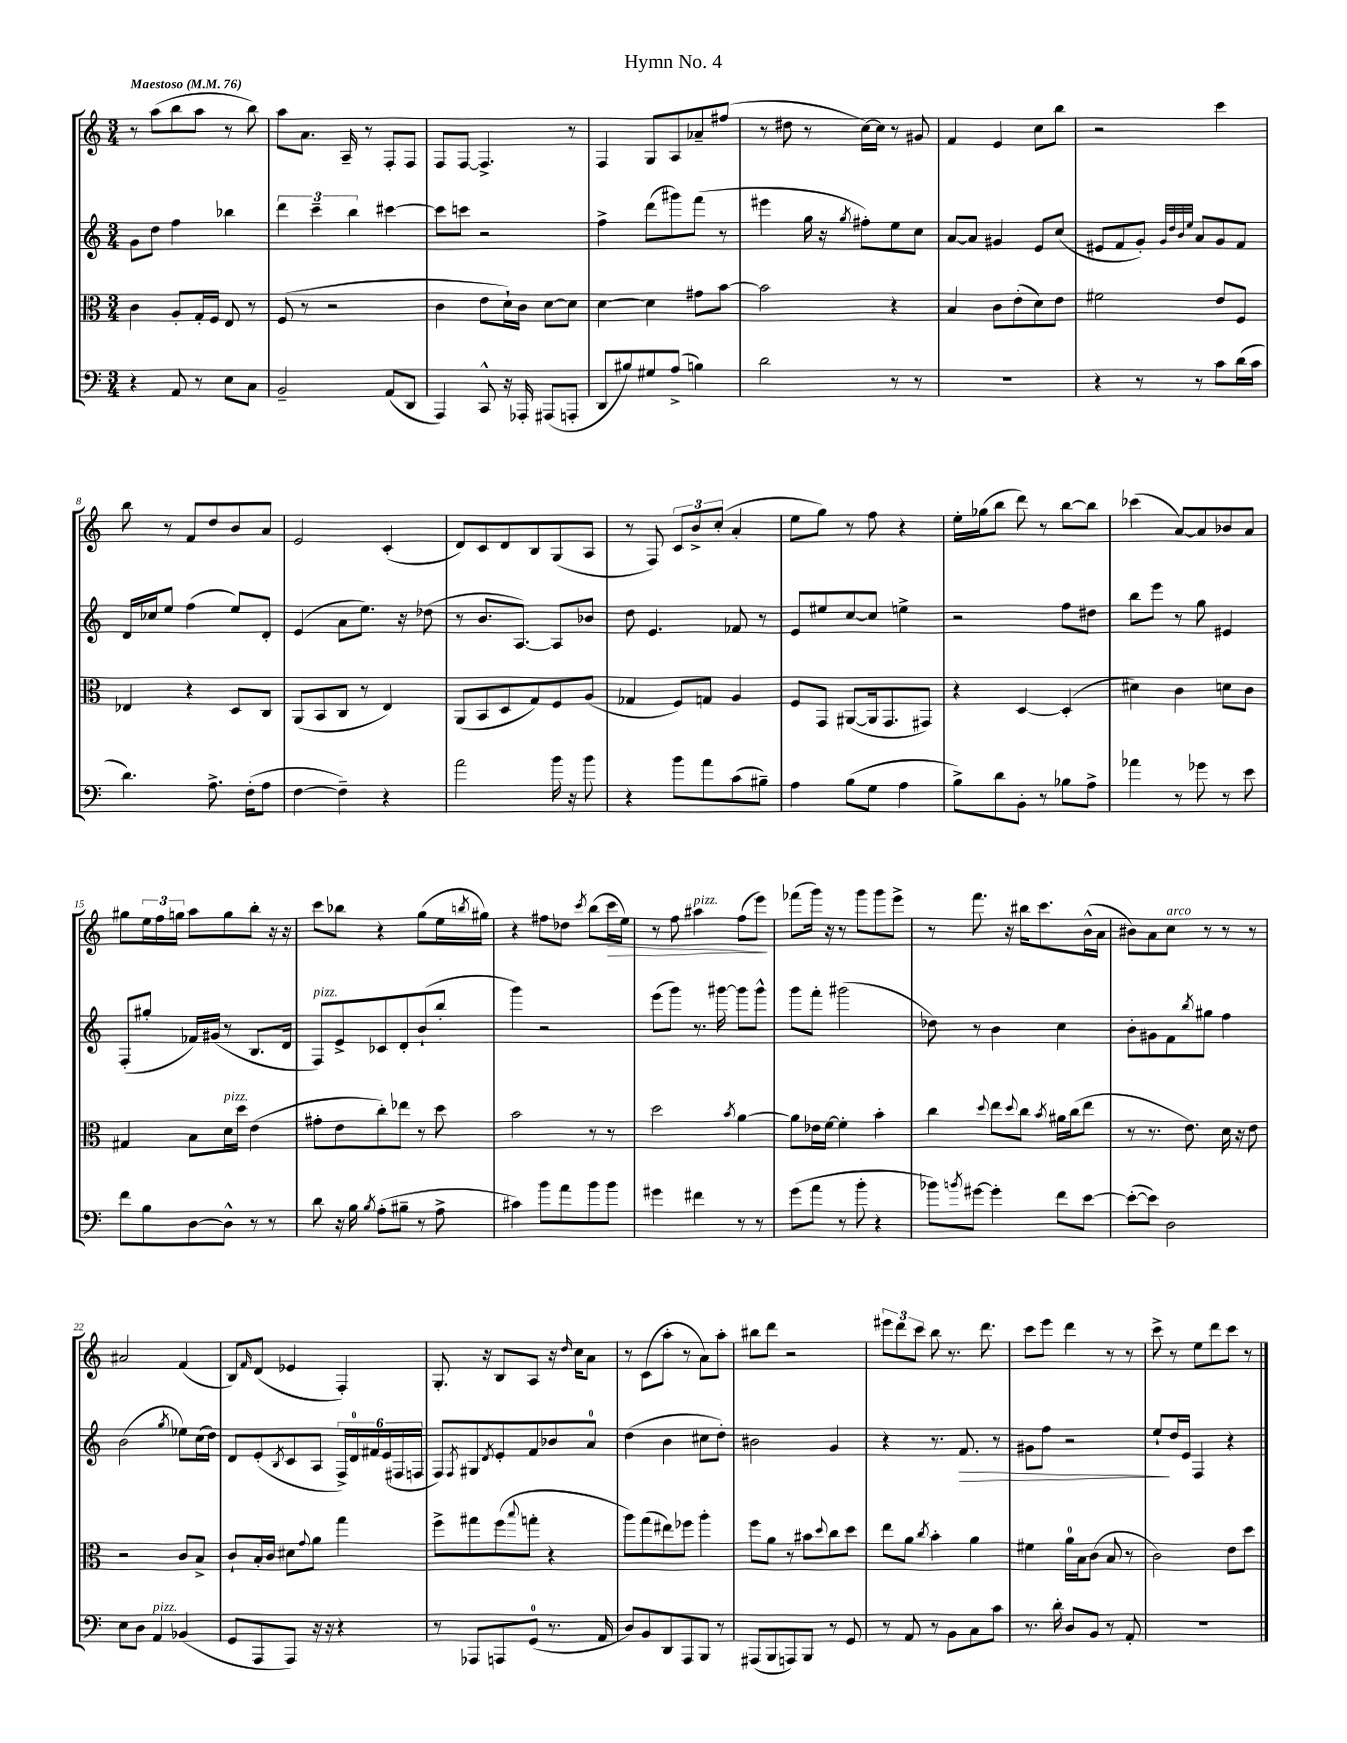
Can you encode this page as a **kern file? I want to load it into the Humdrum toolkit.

**kern	**kern	**kern	**kern
*staff4	*staff3	*staff2	*staff1
*clefF4	*clefC3	*clefG2	*clefG2
*k[]	*k[]	*k[]	*k[]
*M3/4	*M3/4	*M3/4	*M3/4
*MM76	*MM76	*MM76	*MM76
4r	4c	8g	8r
.	.	8dd	(8aa
8AA	8A'	4ff	8bb
8r	16G'	.	8aa
.	16F	.	.
8E	8E	4bb-	8r
8C	8r	.	8bb)
=	=	=	=
2BB~	(8F	6ddd	8aa
.	8r	.	8.a
.	.	6ccc~	.
.	2r	.	.
.	.	.	16A~
.	.	6bb	.
.	.	.	8r
(8AA	.	[4ccc#	8F'
8DD	.	.	8F
=	=	=	=
4AAA)	4c	8ccc#]	8F
.	.	8ccc	[8F
8CC^^	8e	2r	4.F^]
16r	16d`)	.	.
16AAA-'	16c	.	.
(8AAA#	[8d	.	.
8AAA'	8d]	.	8r
=	=	=	=
8DD	[4d	4ff^	4F
8B#)	.	.	.
8G#	4d]	(8ddd	8G
(8A^	.	8ggg#)	8A
4B)	8g#	(8fff	8a-~
.	[8b	8r	(8ff#
=	=	=	=
2d	2b]	4eee#	8r
.	.	.	8dd#
.	.	16gg	8r
.	.	16r	.
.	.	8qgg	.
.	.	8ff#')	[16cc)
.	.	.	16cc]
8r	4r	8ee	8r
8r	.	8cc	8g#
=	=	=	=
2.r	4B	[8a	4f
.	.	8a]	.
.	8c	4g#	4e
.	(8e'	.	.
.	8d)	8e	8cc
.	8e	(8cc	8bb
=	=	=	=
4r	2f#	8e#	2r
.	.	8f	.
8r	.	8g')	.
.	.	32qqg	.
.	.	32qqdd	.
.	.	32qqb	.
.	.	32qqee	.
8r	.	8a	.
8c	8e	8g	4ccc
(16d	8F	8f	.
16c	.	.	.
=	=	=	=
4.d)	4E-	16d	8bb
.	.	16cc-	.
.	.	8ee	8r
.	4r	(4ff	8f
8.A^	.	.	8dd
.	8D	8ee)	8b
(16F'	.	.	.
8A	8C	8d'	8a
=	=	=	=
[4F	(8AA	(4e	2e
.	8BB	.	.
4F~])	8C	8a	.
.	8r	8.ee)	.
4r	4E)	.	(4c'
.	.	16r	.
.	.	(8dd-	.
=	=	=	=
2a	(8AA	8r	8d)
.	8BB	8.b	8c
.	8D	.	8d
.	.	[8.A)	.
.	8G)	.	8B
16b	8F	8A]	(8G
16r	.	.	.
8b	(8A	8b-	8A
=	=	=	=
4r	4G-	8dd	8r
.	.	4.e	8F)
8b	8F)	.	12c
.	.	.	12b^
8a	8G	.	.
.	.	.	(12cc'
(8c	4A	8f-	4a'
8B#~)	.	8r	.
=	=	=	=
4A	8F	8e	8ee
.	8GG	8ee#	8gg)
(8B	([8AA#	[8cc	8r
8G	16AA#]	8cc]	8ff
.	8.GG	.	.
4A	.	4ee^	4r
.	8GG#)	.	.
=	=	=	=
8B^)	4r	2r	16ee'
.	.	.	(16gg-
8d	.	.	8bb
8BB'	[4D	.	8ddd)
8r	.	.	8r
8B-	(4D']	8ff	[8bb
8A^	.	8dd#	8bb]
=	=	=	=
4a-	4d#)	8bb	(4ccc-
.	.	8eee	.
8r	4c	8r	[8a)
8g-	.	8gg	8a]
8r	8d	4e#	8b-
8e	8c	.	8a
=	=	=	=
8f	4G#	(8F'	8gg#
8B	.	8gg#'	24ee
.	.	.	24ff
.	.	.	24gg
[8D	8B	16f-)	8aa
.	.	(16g#	.
8D^^]	16d	8r	8gg
.	16dd	.	.
8r	(4e	8.B	8bb'
8r	.	.	16r
.	.	16d	16r
=	=	=	=
8d	8g#'	8F)	8ccc
16r	8e	8e^	8bb-
16B	.	.	.
8qB	.	.	.
(8A'	8cc')	8c-	4r
8B#~	8ee-	8d'	.
8r	8r	(8b`	(8gg
8A^	8dd	8bb'	16ee
.	.	.	8qbb
.	.	.	16gg#)
=	=	=	=
4c#)	2b	4ggg)	4r
8b	.	2r	8ff#
8a	.	.	8dd-
.	.	.	8qccc
8b	8r	.	(8bb
8b	8r	.	16ccc
.	.	.	16ee)
=	=	=	=
4g#	2dd	(8eee	8r
.	.	8ggg)	8ff
4f#	.	8.r	4aa#
.	.	[16ggg#	.
.	8qb	.	.
8r	[4a	8ggg#]	(8ff
8r	.	8ggg#^^	8eee)
=	=	=	=
(8g	8a]	8ggg	(8fff-
8a	16e-	8fff'	16ggg)
.	[16f	.	16r
8r	4f']	(2ggg#	8r
8b'	.	.	8ggg
4r	4b'	.	8ggg
.	.	.	8eee^
=	=	=	=
8b-)	4cc	8dd-)	8r
8qb	.	.	.
[8g#	.	8r	8.fff
.	8qqdd	.	.
4g#']	8ee	4b	.
.	.	.	16r
.	8qqdd	.	.
.	8cc	.	16bb#
.	.	.	8.ccc
.	8qb	.	.
8f	16a#	4cc	.
.	(16cc	.	.
[8e	8ee	.	(16b^^
.	.	.	16a
=	=	=	=
(8e'_	8r	8b'	8b#)
8e])	8.r	8g#	8a
2D	.	8f	8cc
.	8.e)	.	.
.	.	8qbb	.
.	.	8gg#	8r
.	16d	4ff	8r
.	16r	.	.
.	8e	.	8r
=	=	=	=
8E	2r	(2b	2a#
8D	.	.	.
4AA	.	.	.
.	.	8qgg	.
(4BB-	8c	8ee-)	(4f
.	8B^	(16cc	.
.	.	16dd)	.
=	=	=	=
8GG	8c`	8d	8B)
.	.	.	16qqf
8AAA	16B'	(8e'	(8d
.	16c	.	.
.	.	8qB	.
8AAA)	8d#	8c	4e-
.	8qqg	.	.
16r	8a	8A	.
16r	.	.	.
4r	4gg	24F^)	4F')
.	.	24d	.
.	.	24f#	.
.	.	(24e	.
.	.	24F#	.
.	.	24F	.
=	=	=	=
8r	8ff^	8F)	8.G'
.	.	8qF	.
8AAA-	8gg#	8G#	.
.	.	.	16r
.	.	8qd	.
8AAA	(8ff	8e'	8B
.	8qqbb	.	.
(8GG	8gg'	8f	8A
8.r	4r	8b-	16r
.	.	.	16qqdd
.	.	.	16cc
.	.	8a	8a
16AA	.	.	.
=	=	=	=
8D)	8aa)	(4dd	8r
8BB	(8gg	.	(8c
8DD	8ee#)	4b	8aa'
8AAA	8ff-	.	8r
8BBB	4aa'	8cc#	8a)
8r	.	8dd')	8aa'
=	=	=	=
(8AAA#	8ff	2b#	8bb#
8BBB	8a	.	8ddd
8AAA)	8r	.	2r
8BBB	8b#	.	.
.	8qqdd	.	.
8r	8cc	4g	.
8GG	8dd	.	.
=	=	=	=
8r	8ee	4r	12eee#
.	.	.	12ddd
8AA	8a	.	.
.	.	.	12ccc
.	8qcc	.	.
8r	4b'	8.r	8bb
8BB	.	.	8.r
.	.	8.f	.
8C	4a	.	.
.	.	.	8.ddd
8c	.	8r	.
=	=	=	=
8.r	4f#	8g#	8ccc
.	.	8ff	8eee
16d'	.	.	.
8D	16a	2r	4ddd
.	16B	.	.
8BB	(8c	.	.
8r	8B	.	8r
8AA'	8r	.	8r
=	=	=	=
2.r	2c)	8ee`	8ccc^
.	.	16dd	8r
.	.	16e	.
.	.	4F	8ee
.	.	.	8ddd
.	8e	4r	8ccc
.	8dd	.	8r
==	==	==	==
*-	*-	*-	*-
